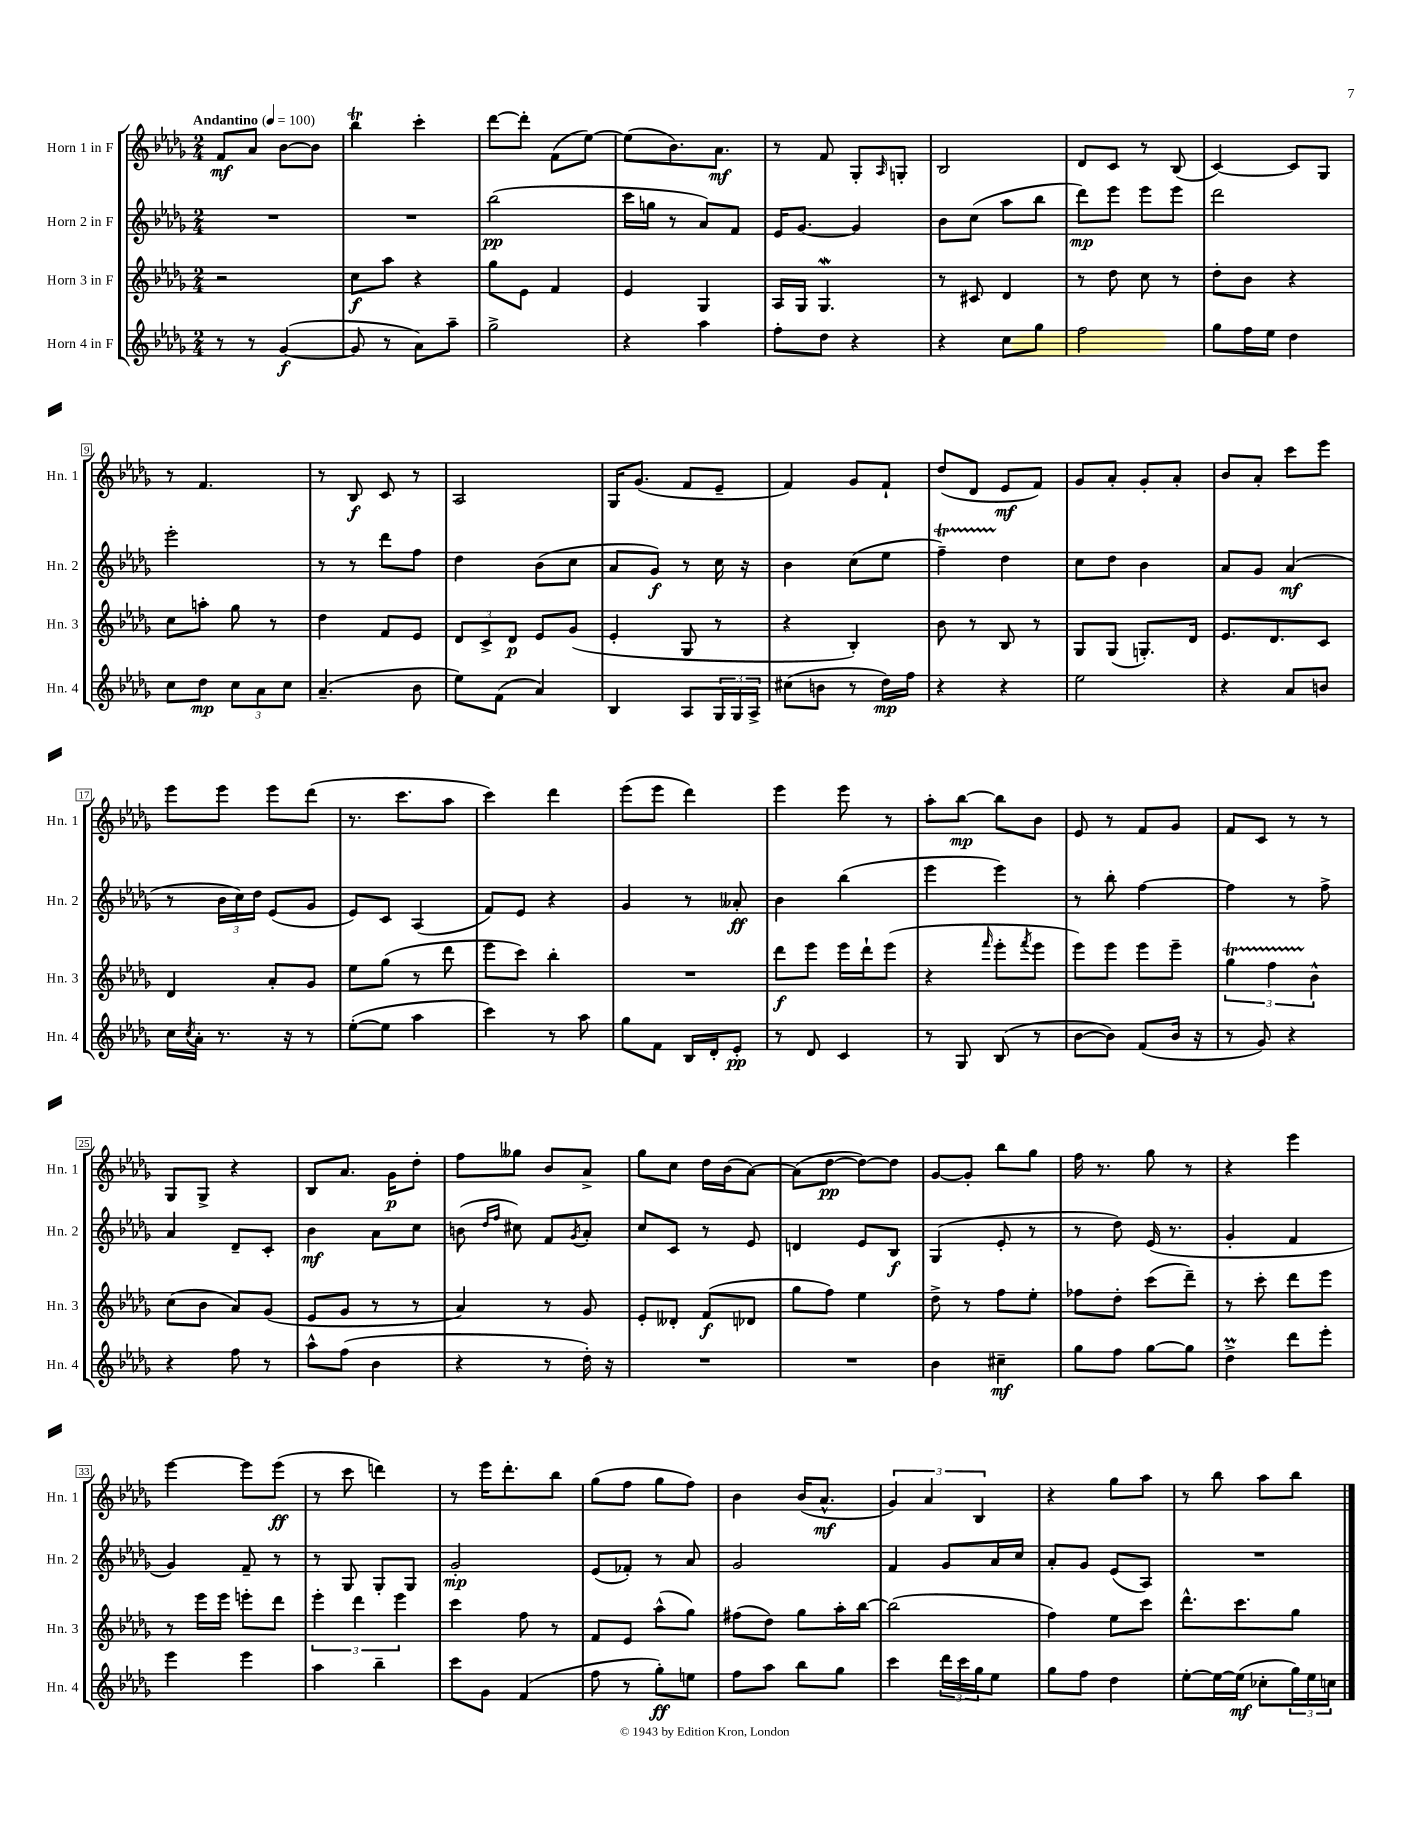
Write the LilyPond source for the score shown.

<<
\new StaffGroup <<
\new Staff = "s0" \with { instrumentName = "Horn 1 in F" shortInstrumentName = "Hn. 1" } {
    \clef treble \key des \major \numericTimeSignature \time 2/4 \tempo "Andantino" 4 = 100
    f'8\mf aes'8 bes'8~ bes'8 |
    bes''4\trill c'''4-. |
    des'''8~ des'''8-. f'8( ees''8~) |
    ees''8( bes'8.) aes'8.\mf |
    r8 f'8 ges8-. \grace { aes16 } g8-. |
    bes2 |
    des'8 c'8 r8 bes8( |
    c'4~) c'8 ges8 |
    r8 f'4. |
    r8 bes8\f c'8 r8 |
    aes2 |
    ges16 ges'8.( f'8 ees'8-- |
    f'4) ges'8 f'8-! |
    des''8( des'8 ees'8\mf f'8) |
    ges'8 aes'8-. ges'8-. aes'8-. |
    bes'8 aes'8-. c'''8 ees'''8 |
    ees'''8 ees'''8 ees'''8 des'''8( |
    r8. c'''8. aes''8 |
    c'''4) des'''4 |
    ees'''8( ees'''8 des'''4) |
    ees'''4 ees'''8 r8 |
    aes''8-. bes''8~\mp bes''8 bes'8 |
    ees'8 r8 f'8 ges'8 |
    f'8 c'8 r8 r8 |
    ges8 ges8-> r4 |
    bes8 aes'8. ges'16\p des''8-. |
    f''8 geses''8 bes'8 aes'8-> |
    ges''8 c''8 des''16 bes'16( aes'8~) |
    aes'8( des''8~\pp des''8~) des''8 |
    ges'8~ ges'8-. bes''8 ges''8 |
    f''16 r8. ges''8 r8 |
    r4 ees'''4 |
    ees'''4~ ees'''8 ees'''8\ff( |
    r8 c'''8 d'''4) |
    r8 ees'''16 des'''8.-. bes''8 |
    ges''8( f''8 ges''8 f''8) |
    bes'4 bes'16( aes'8.-^\mf |
    \tuplet 3/2 { ges'4) aes'4 bes4 } |
    r4 ges''8 aes''8 |
    r8 bes''8 aes''8 bes''8 \bar "|." |
}
\new Staff = "s1" \with { instrumentName = "Horn 2 in F" shortInstrumentName = "Hn. 2" } {
    \clef treble \key des \major \numericTimeSignature \time 2/4
    R2 |
    R2 |
    bes''2\pp( |
    c'''16 g''16 r8 aes'8) f'8 |
    ees'16 ges'8.~ ges'4 |
    bes'8 c''8( aes''8 bes''8 |
    des'''8\mp) ees'''8 ees'''8 ees'''8 |
    des'''2 |
    ees'''2-. |
    r8 r8 des'''8 f''8 |
    des''4 bes'8( c''8 |
    aes'8 ges'8\f) r8 c''16 r16 |
    bes'4 c''8( ees''8 |
    f''4--\startTrillSpan) des''4\stopTrillSpan |
    c''8 des''8 bes'4 |
    aes'8 ges'8 aes'4\mf( |
    r8 \tuplet 3/2 { bes'16 c''16) des''16 } ees'8( ges'8 |
    ees'8) c'8 aes4( |
    f'8) ees'8 r4 |
    ges'4 r8 aeses'8-.\ff |
    bes'4 bes''4( |
    ees'''4 ees'''4) |
    r8 bes''8-. f''4~ |
    f''4 r8 f''8-> |
    aes'4 des'8-- c'8-. |
    bes'4\mf aes'8 c''8 |
    b'8( \grace { des''16 f''16 } cis''8) f'8 \acciaccatura { ges'8 } aes'8-. |
    c''8 c'8 r8 ees'8 |
    d'4 ees'8 bes8\f |
    ges4( ees'8-. r8 |
    r8 des''8) ees'16( r8. |
    ges'4-. f'4 |
    ges'4) f'8-- r8 |
    r8 ges8 ges8-. ges8 |
    ges'2-.\mp |
    ees'8( fes'8-.) r8 aes'8 |
    ges'2 |
    f'4 ges'8 aes'16 c''16 |
    aes'8-. ges'8 ees'8( aes8) |
    R2 \bar "|." |
}
\new Staff = "s2" \with { instrumentName = "Horn 3 in F" shortInstrumentName = "Hn. 3" } {
    \clef treble \key des \major \numericTimeSignature \time 2/4
    r2 |
    c''8\f aes''8 r4 |
    ges''8 ees'8 f'4 |
    ees'4 ges4 |
    aes16 ges16 ges4.\mordent |
    r8 cis'8 des'4 |
    r8 des''8 c''8 r8 |
    des''8-. bes'8 r4 |
    c''8 a''8-. ges''8 r8 |
    des''4 f'8 ees'8 |
    \tuplet 3/2 { des'8 c'8-> des'8\p } ees'8 ges'8( |
    ees'4-. ges8 r8 |
    r4 bes4-.) |
    bes'8 r8 bes8 r8 |
    ges8 ges8( g8.-.) des'16 |
    ees'8. des'8. c'8 |
    des'4 aes'8-. ges'8 |
    ees''8 ges''8( r8 des'''8 |
    ees'''8 c'''8) bes''4-. |
    R2 |
    des'''8\f ees'''8 ees'''16 des'''16-! ees'''8( |
    r4 \grace { f'''16 } ees'''8-. \acciaccatura { f'''8 } ees'''8 |
    ees'''8) ees'''8 ees'''8 ees'''8-- |
    \tuplet 3/2 { ges''4\startTrillSpan f''4 bes'4-^\stopTrillSpan } |
    c''8( bes'8 aes'8) ges'8( |
    ees'8 ges'8 r8 r8 |
    aes'4) r8 ges'8 |
    ees'8-. deses'8-. f'8\f( des'8 |
    ges''8 f''8) ees''4 |
    des''8-> r8 f''8 ees''8-. |
    fes''8 des''8-. c'''8( des'''8--) |
    r8 c'''8-. des'''8 ees'''8 |
    r8 ees'''16 ees'''16 e'''8-. des'''8 |
    \tuplet 3/2 { ees'''4-. des'''4 ees'''4 } |
    c'''4 f''8 r8 |
    f'8 ees'8 aes''8-^( ges''8) |
    fis''8( des''8) ges''8 aes''16-. bes''16~ |
    bes''2( |
    f''4) ees''8 c'''8 |
    des'''8.-^ c'''8. ges''8 \bar "|." |
}
\new Staff = "s3" \with { instrumentName = "Horn 4 in F" shortInstrumentName = "Hn. 4" } {
    \clef treble \key des \major \numericTimeSignature \time 2/4
    r8 r8 ges'4~\f( |
    ges'8 r8 aes'8) aes''8-- |
    ges''2-> |
    r4 aes''4 |
    f''8-. des''8 r4 |
    r4 c''8 ges''8 |
    f''2 |
    ges''8 f''16 ees''16 des''4 |
    c''8 des''8\mp \tuplet 3/2 { c''8 aes'8 c''8 } |
    aes'4.--( bes'8 |
    ees''8) f'8( aes'4) |
    bes4 aes8 \tuplet 3/2 { ges16 ges16 aes16-> } |
    cis''8( b'8 r8 des''16\mp) f''16 |
    r4 r4 |
    ees''2 |
    r4 aes'8 b'8 |
    c''16 \acciaccatura { c''8 } aes'16-. r8. r16 r8 |
    ees''8~-.( ees''8 aes''4 |
    c'''4) r8 aes''8 |
    ges''8 f'8 bes16 des'16-. ees'8-.\pp |
    r8 des'8 c'4 |
    r8 ges8 bes8( r8 |
    bes'8~ bes'8) f'8( bes'16 r16 |
    r8 ges'8) r4 |
    r4 f''8 r8 |
    aes''8-^ f''8( bes'4 |
    r4 r8 des''16-.) r16 |
    R2 |
    R2 |
    bes'4 cis''4--\mf |
    ges''8 f''8 ges''8~ ges''8 |
    des''4->\prall des'''8 ees'''8-. |
    ees'''4 ees'''4 |
    aes''4 bes''4-- |
    c'''8 ges'8 f'4( |
    f''8 r8 ges''8-.\ff) e''8 |
    f''8 aes''8 bes''8 ges''8 |
    c'''4 \tuplet 3/2 { des'''16 c'''16 ges''16 } ees''8 |
    ges''8 f''8 des''4 |
    ees''8~-. ees''16~ ees''16\mf( ces''8-. \tuplet 3/2 { ges''16) ees''16 c''16 } \bar "|." |
}
>>
>>
\layout { \context { \Score \override BarNumber.stencil = #(make-stencil-boxer 0.1 0.3 ly:text-interface::print) } }
